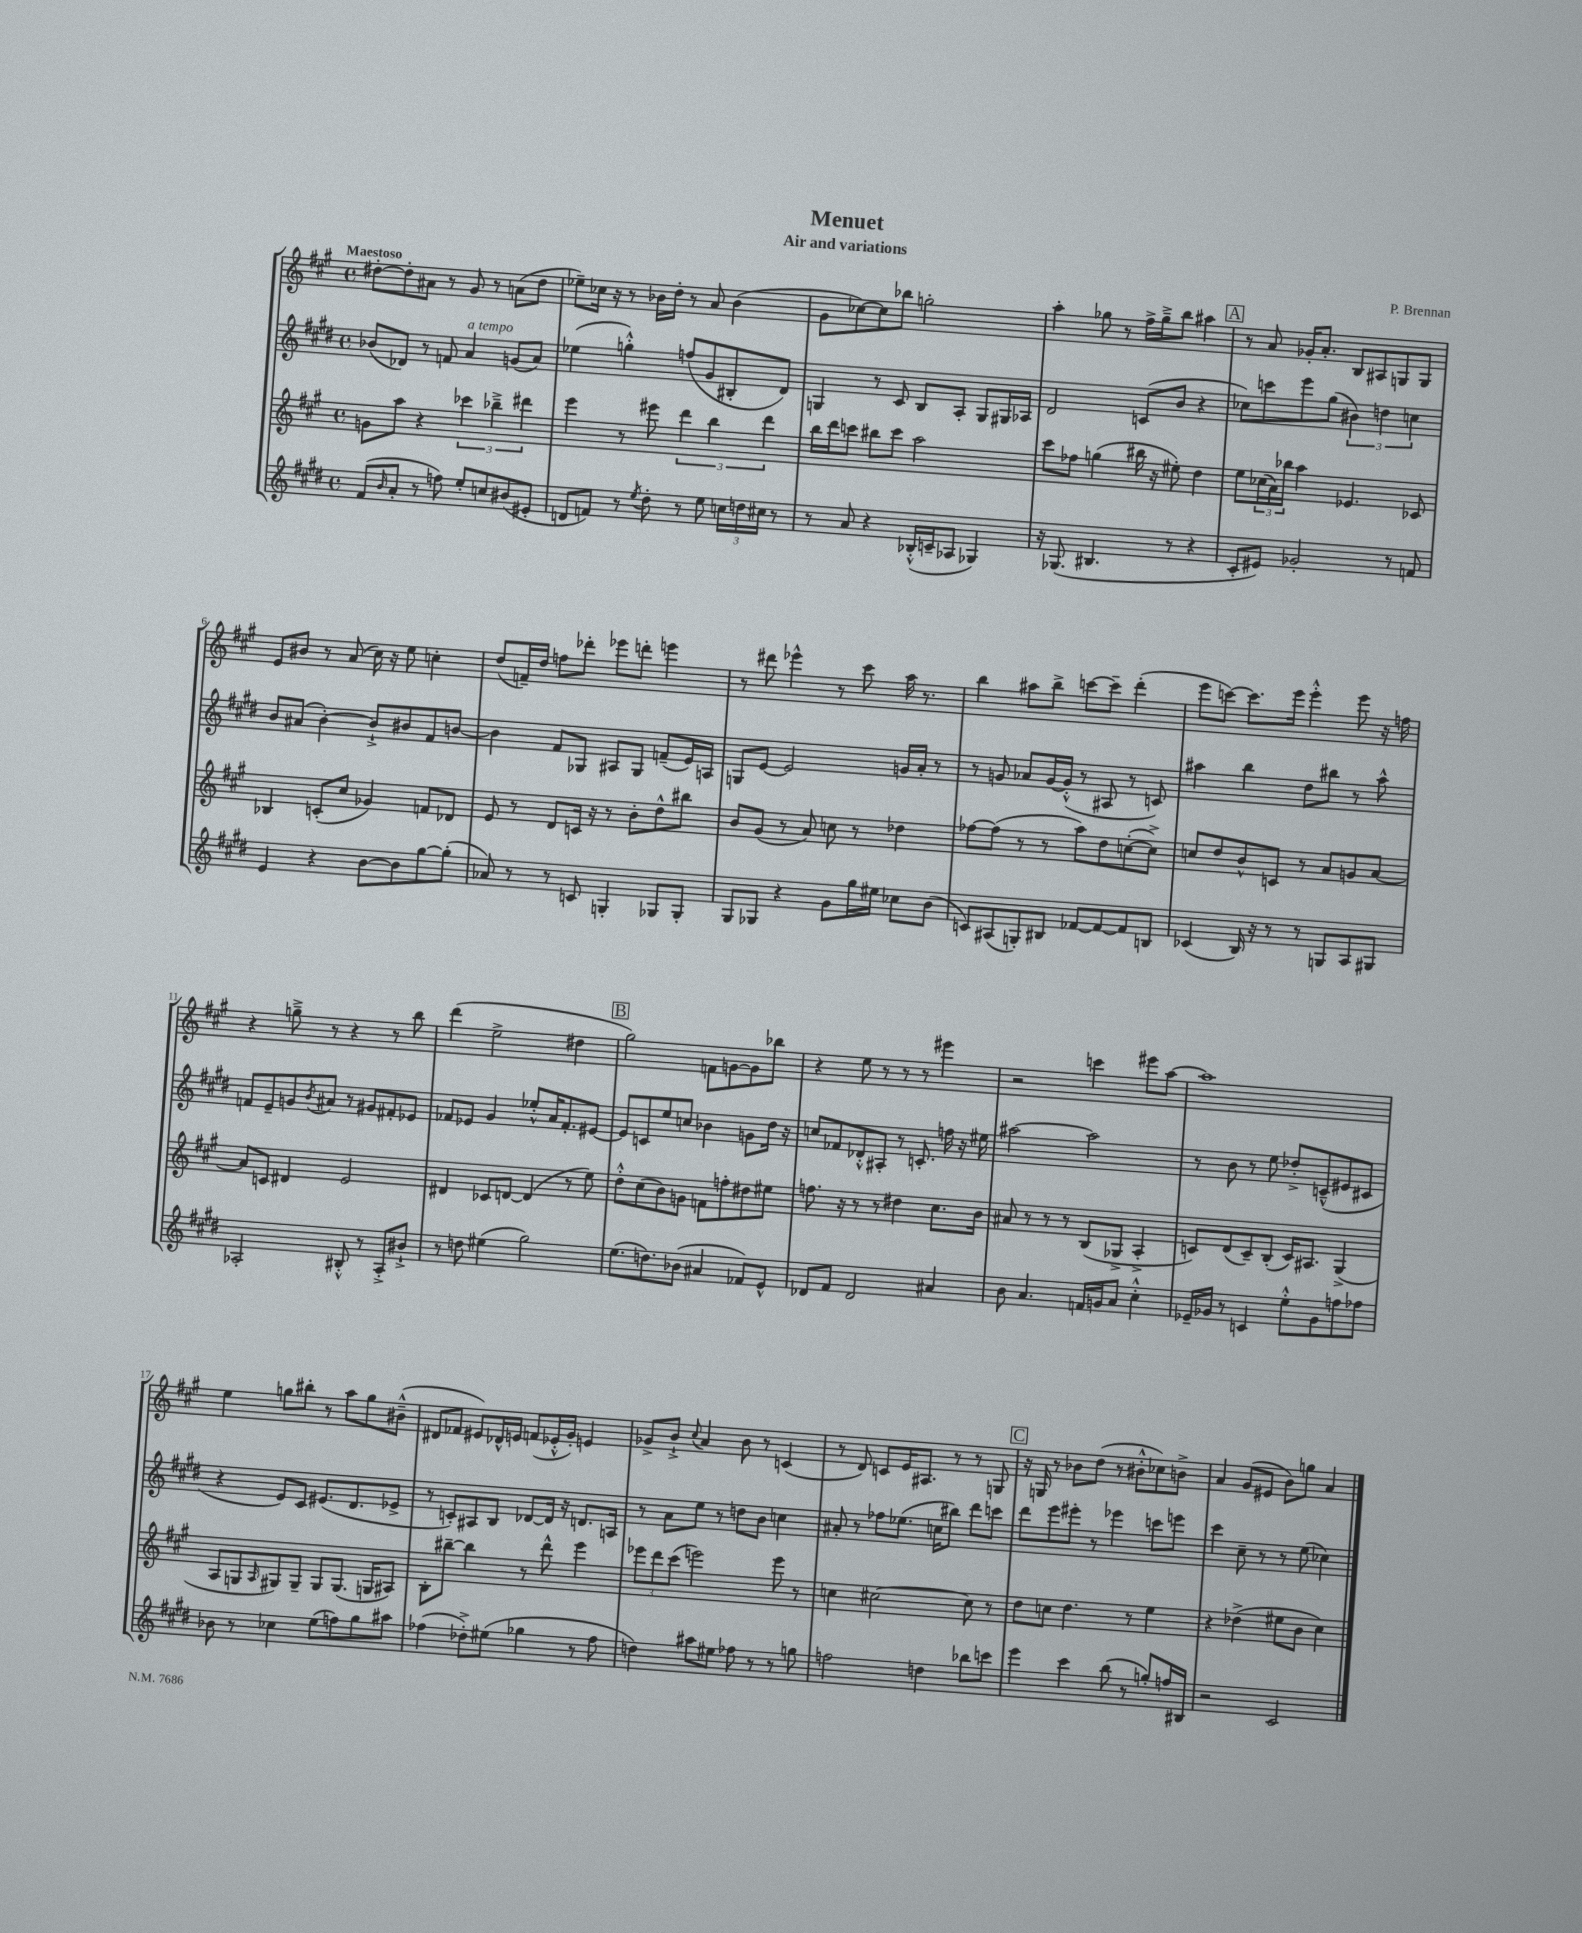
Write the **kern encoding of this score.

**kern	**kern	**kern	**kern
*staff4	*staff3	*staff2	*staff1
*clefG2	*clefG2	*clefG2	*clefG2
*k[f#c#g#d#]	*k[f#c#g#]	*k[f#c#g#d#]	*k[f#c#g#]
*M4/4	*M4/4	*M4/4	*M4/4
*met(c)	*met(c)	*met(c)	*met(c)
(8f#/L	8g\L	(8b-/L	[8dd#'\L
16qqb/	.	.	.
8a'/J	8aa\J	8d-/J)	8dd#'\]
8r	4r	8r	8a#\J
8ff\)	.	8f/	8r
8ee'/L	6ccc-\	4a/	8g#/
8cc/	.	.	8r
.	6bb-~^\	.	.
(8b#/	.	(8g/L	(8a\L
.	6ddd#\	.	.
8e#'/J	.	8a/J)	8dd#\J
=	=	=	=
8d/L	4eee\	(4ee-\	8ee-~\L)
8f/J)	.	.	16cc-\Jk
.	.	.	16r
8r	8r	4gg'^^\)	8r
8qee/	.	.	.
8dd#'\	8eee#\	.	16b-\LL
.	.	.	16dd'\JJ
8r	6ddd\	(8ff/L	8r
8ee\	.	8g#/	8a/
.	6bb\	.	.
24cc\LL	.	8B#'/	(4b-\
24dd\	.	.	.
24cc#\JJ	6ddd\	.	.
8r	.	8d#/J)	.
=	=	=	=
8r	16bb\LL	4G/	8g#\L
.	16ddd\J	.	.
8a/	8ccc\J	.	[8cc-\)
4r	8bb#\L	8r	8cc-\]
.	8ccc\J	8c#/	8bb-\J
(16B-'^^/LL	2aa\	8B/L	2gg'\
16c~/J	.	.	.
8A-/J	.	8A'/J	.
4G-/)	.	8G/L	.
.	.	16G#/L	.
.	.	16A-/JJ	.
=	=	=	=
16r	8ccc#\L	2d#/	4aa'\
(8.G-/	.	.	.
.	8ff-\J	.	.
4.B#/	(4gg\	.	8gg-\
.	.	.	8r
.	16bb#\	(8c/L	16ff#^\LL
.	16r	.	16gg-~^\J
8r	8ee#'\)	8b/J	8bb\J
4r	4dd\	4r	4aa#\
=	=	=	=
8c#'/L	8ee\L	8cc-\L)	8r
8e#/J)	(24cc-\L	8ccc\	8a/
.	24a\)	.	.
.	24bb-\JJ	.	.
2g-'/	4aa\	8eee\	16g-'/LK
.	.	.	8.a'/J
.	.	(8gg#\J	.
.	4.e-/	6b#\)	8B/L
.	.	.	8A#/
.	.	6dd\	.
8r	.	.	8G/
.	.	6cc\	.
8f/	8c-/	.	8G/J
=	=	=	=
4e/	4B-/	8b/L	8e/L
.	.	(8a#/J	8b#/J
4r	(8c'/L	[4b'\)	8r
.	8cc#/J	.	(8a/
[8b\L	4g-/)	8b`^/]L	16cc#\)
.	.	.	16r
8b\]	.	8b#/	8ee\
[8gg#\	8f/L	8f#/	4cc'\
(8gg#'\]J	8d-/J	[8b/J	.
=	=	=	=
8a-/)	8e/	4b\]	(8dd/L
8r	8r	.	16f~/L)
.	.	.	16dd/JJ
8r	8d/L	8f#/L	8ff\L
8c/	16c/Jk	8G-/J	8ddd-'\J
.	16r	.	.
4G'/	8r	8A#/L	8eee-\L
.	8b'\L	8G-/J	8ddd'\J
8G-/L	8dd^^\	(8f~/L	4eee\
8G-'/J	8bb#\J	16e/L)	.
.	.	16A/JJ	.
=	=	=	=
8G#/L	8b/L	8G/L	8r
8G-/J	(8g#/J	[8e/J	8ddd#\
4r	8r	2e/]	4eee-^^\
.	8a/)	.	.
8g#\L	8cc\	.	8r
16gg#\L	8r	.	8ccc#\
16ee#\JJ	.	.	.
8cc-\L	4dd-\	16g/LL	16aa\
.	.	16a'/JJ	8.r
(8b\J	.	8r	.
=	=	=	=
8c/L)	[8ff-\L	8r	4bb\
(8A#/	(8ff-\]J	8g/	.
8G'/)	8r	8a-/L	8aa#\L
8B#/J	8r	[16g/L	8bb^\J
.	.	(16g'^^/]JJ	.
[8f-/L	8aa\L)	8r	[8ccc\L
8f-/_	8dd\	8A#/	8ccc~\]J
8f-/]	([8cc'\	8r	(4ddd'\
8B/J	8cc^\]J)	8c/)	.
=	=	=	=
(4c-/	8cc/L	4aa#\	8eee\L
.	8dd/	.	[8ccc\J)
16B/)	8b^^/	4bb\	8.ccc\]L
16r	.	.	.
8r	8c/J	.	.
.	.	.	16eee\Jk
8r	8r	8dd#\L	4eee'^^\
8G/L	8a/L	8bb#\J	.
8A/	8g/	8r	8eee\
8G#/J	[8a/J	8aa#^^\	16r
.	.	.	16ff\
=	=	=	=
2A-'/	8a/]L	8f/L	4r
.	8c/J	8e~/	.
.	4d#/	8g/	8gg~^\
.	.	8qb/	.
.	.	8a#/J	8r
8B#'^^/	2e/	8r	4r
8r	.	8g#/L	.
8A-'^/L	.	8f#'/	8r
8b#`^/J	.	8e-/J	8bb\
=	=	=	=
8r	4d#/	8f-/L	(4ddd\
8dd\	.	8e-/J	.
(4ee#\	8c-/L	4g#/	2ee^\
.	[8d/J	.	.
2gg#\)	(4d/]	8ee-'^^/L	.
.	.	16a/K	.
.	.	8.f-'/	.
.	8r	.	4dd#\
.	8ee\)	[8e#/J	.
=	=	=	=
(8.ee\L	8dd'^^\L	8e#/]L	2gg#\)
.	(8cc#\	8c/	.
8.dd\)	.	.	.
.	8b\)	8ee/	.
(8b-\J	8g\J	8cc/J	.
4a#/	8f\L	4b-\	8f\L
.	8ff'\	.	[8g\
8f-/L)	8dd#\	8g\L	8g\]
8e^^/J	8ee#\J	16dd#\Jk	8bb-\J
.	.	16r	.
=	=	=	=
8d-/L	8.ff\	8cc/L	4r
8f#/J	.	8f-/	.
.	16r	.	.
2d-/	8r	8d-'^^/	8ee\
.	8r	8A#'/J	8r
.	4dd#\	8r	8r
.	.	8.c'/	8r
4a#/	8.cc#\L	.	4eee#\
.	.	16ff\	.
.	.	16r	.
.	16b\Jk	16ee#\	.
=	=	=	=
8b\	8a#/	[2aa#\	2r
4.a/	8r	.	.
.	8r	.	.
.	8r	.	.
16f/LL	(8B/L	2aa#\]	4ccc\
16g/J	.	.	.
8a/J	8G-^/J	.	.
4cc#'^^\	4A'^/	.	8eee#\L
.	.	.	[8aa\J
=	=	=	=
16e-~/LL	8c/L)	8r	1aa]
16g-/JJ	.	.	.
8r	(8d/	8b\	.
4c/	8c~/)	8r	.
.	(8B'/J	8ee\	.
8ee'^^\L	16c/LK)	8dd-'^/L	.
.	8.A#/J	.	.
8g-\	.	(8c~^^/	.
8ff\	(4G#^/	8e#/	.
8ff-\J	.	8c#/J	.
=	=	=	=
8b-\	8A/L	4r	4ee\
8r	8G/	.	.
.	16qqA/	.	.
4cc-\	8G#/)	8e/L)	8gg\L
.	8G#~/J	8c#/J	8bb#'\J
(8ee\L	8G#/L	(8.e#/L	8r
8ff\)	(8.G#/J	.	8aa\L
.	.	8.d#/	.
8gg#\	.	.	8gg\
.	16G/LK	.	.
8aa#\J	8A#/J)	8e-^/J	(8b#~^^\J
=	=	=	=
(4ff-\	8B'\L	8r	8d#/L
.	[8bb#~\J	8c'/L)	8f-/J
8dd-'^\L)	4bb#\]	8A#/	8e#/L)
(8ee#\J	.	8B/J	16d-^^/L
.	.	.	16e/JJ
4gg-\	8r	[8d-/L	(8f/L
.	8ddd^^\	16d-/]Jk	16e-'^^/L
.	.	16r	16g#'/JJ)
8r	4eee\	8.d/L	4e/
8ff-\	.	.	.
.	.	16A/Jk	.
=	=	=	=
4dd\)	12eee-\L	8r	8g-^/L
.	12ddd\	.	.
.	.	8a\L	8b`^/J
.	(12ccc#\J	.	.
.	.	.	8qqcc#/
8aa#\L	2eee\)	8ee\J	4a/
8ee#\J	.	8r	.
8ff-\	.	8dd\L	8b\
8r	.	8b\J	8r
8r	8eee\	4cc\	(4c/
8gg\	8r	.	.
=	=	=	=
2ff\	4cc\	8a#'/	8r
.	.	8r	8d/)
.	[2cc#\	8ff-\L	8c/L
.	.	(8.ee-\J	16e/K
.	.	.	8.A#/J
4dd\	.	.	.
.	.	16cc\LK	.
.	.	8bb#\J)	8r
8bb-\L	8cc#\]	8ddd#\L	8r
8ccc\J	8r	8ccc\J	8G/
=	=	=	=
4eee\	8dd\L	8ddd#\L	16r
.	.	.	16G/
.	8cc\J	8eee\	8r
4ccc#\	4.dd\	8eee#'\J	8b-\L
.	.	8r	(8dd\J
(8bb\	.	4eee-\	8r
8r	8r	.	8b#'^^\L
8gg'/L)	4ee\	8ccc\L	8cc-\)
16ff/L	.	8eee\J	8b^\J
16B#/JJ	.	.	.
=	=	=	=
2r	4r	4ccc#\	4a/
.	(4dd-^\	8cc#~\	(8g#/L
.	.	8r	8e#/J
2c#/	8ee#\L	8r	8b\L)
.	8b\J	(8ee\	8gg\J
.	4cc#\)	4cc-\)	4a/
==	==	==	==
*-	*-	*-	*-
